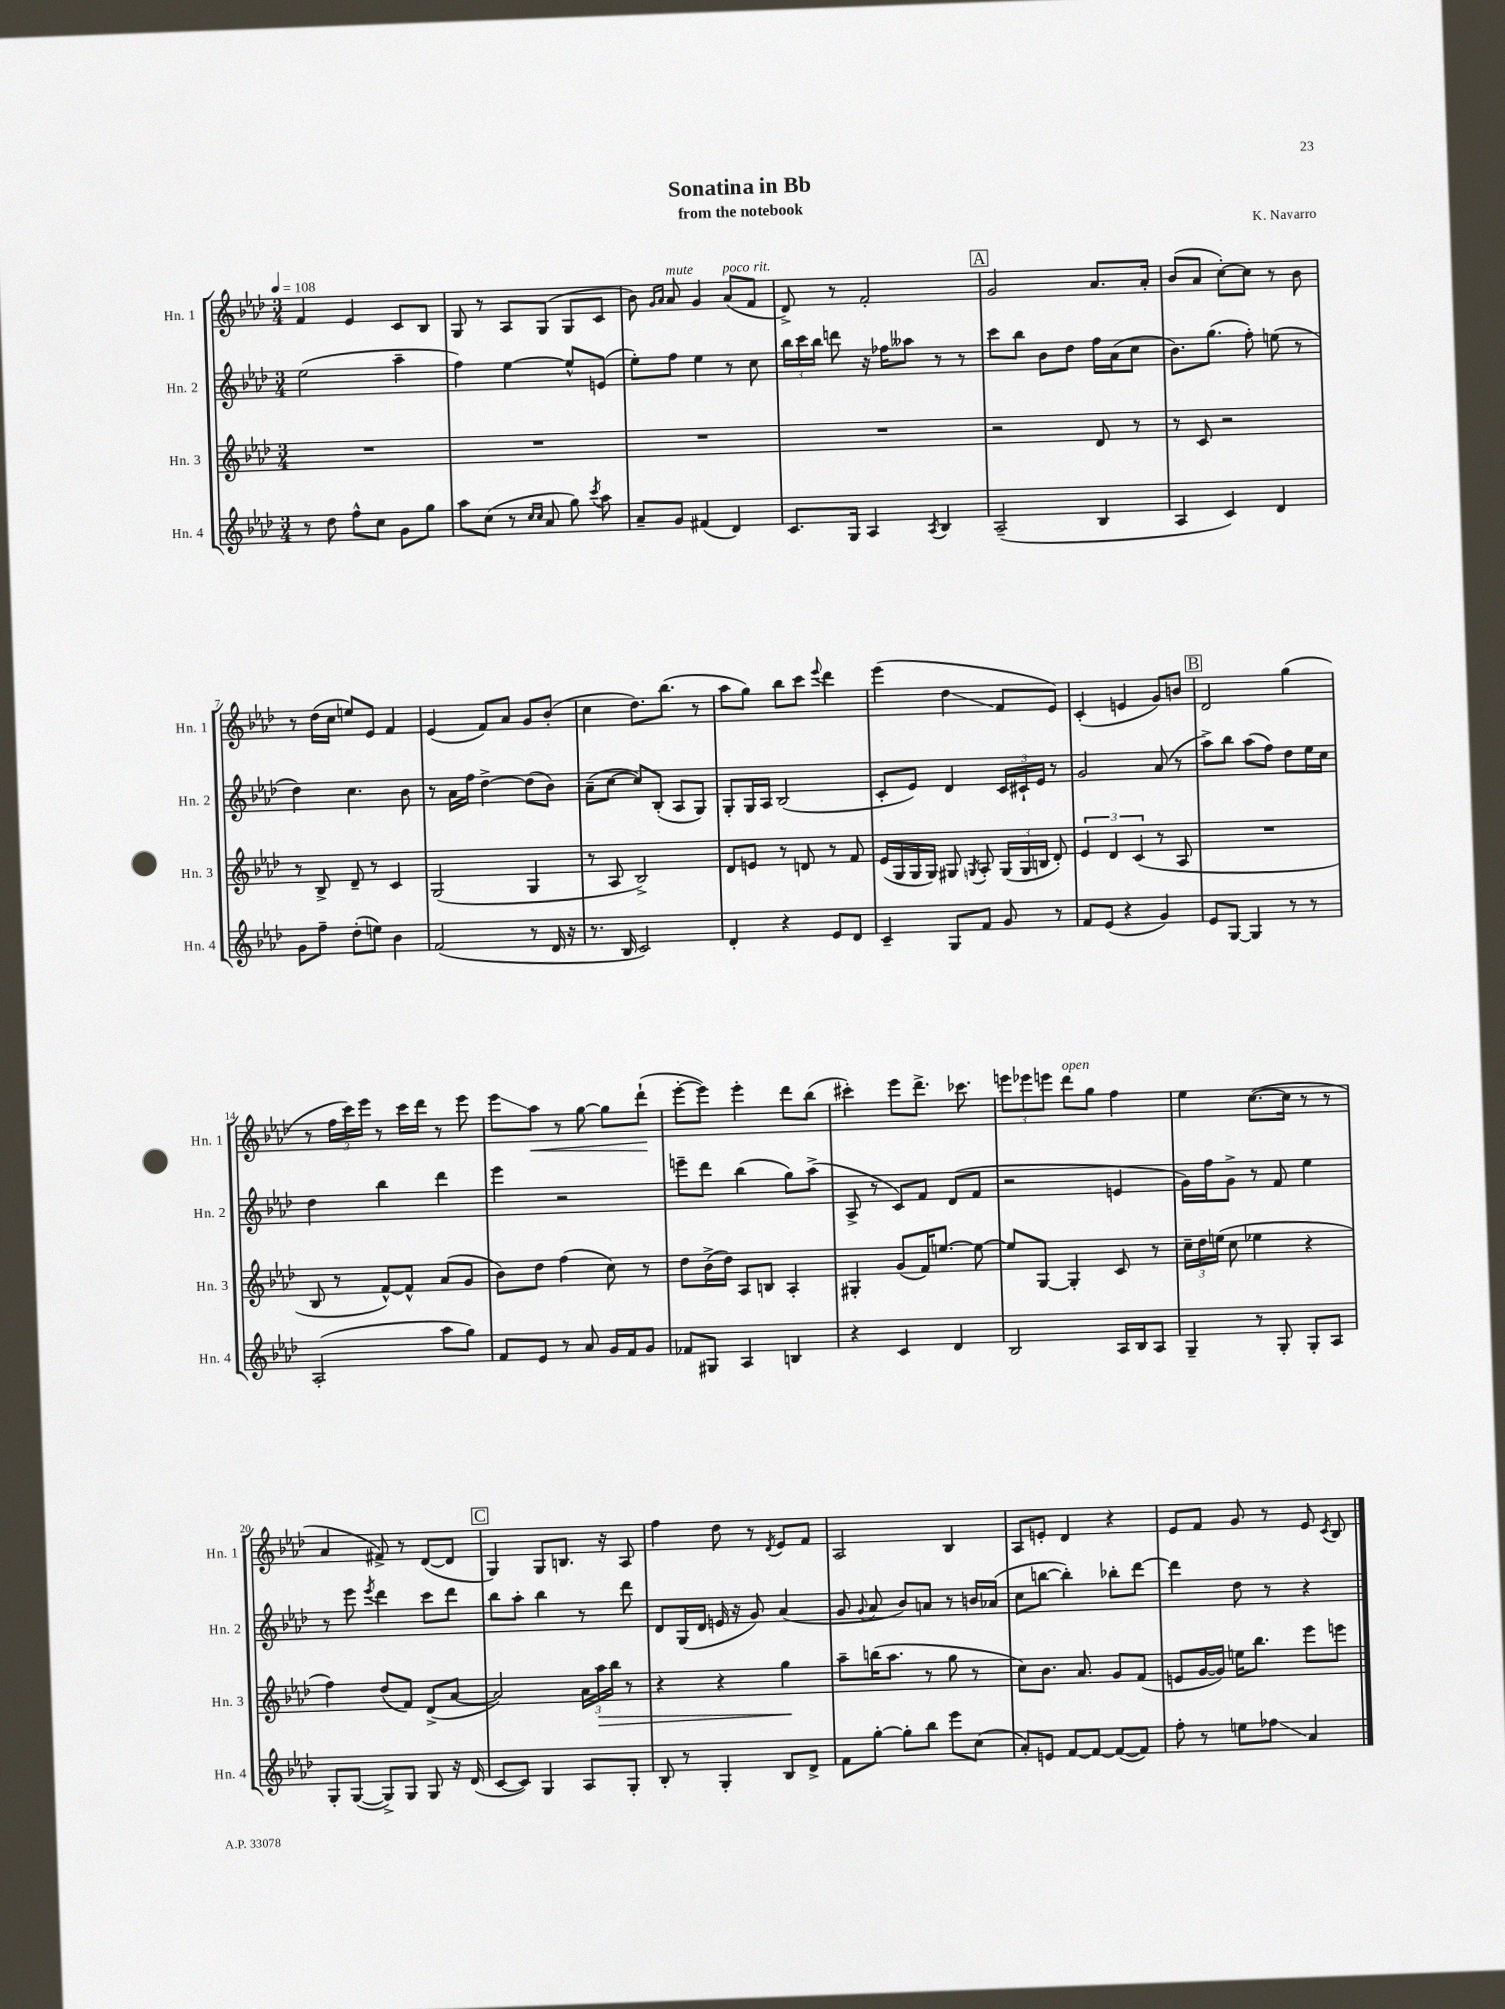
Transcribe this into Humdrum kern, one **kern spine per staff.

**kern	**kern	**kern	**kern
*staff4	*staff3	*staff2	*staff1
*clefG2	*clefG2	*clefG2	*clefG2
*k[b-e-a-d-]	*k[b-e-a-d-]	*k[b-e-a-d-]	*k[b-e-a-d-]
*M3/4	*M3/4	*M3/4	*M3/4
*MM108	*MM108	*MM108	*MM108
8r	2.r	(2ee-	4f
8dd-	.	.	.
8ff^^	.	.	4e-
8cc	.	.	.
8g	.	4aa-~	8c
8gg	.	.	8B-
=	=	=	=
8aa-	2.r	4ff)	8G
(8cc	.	.	8r
8r	.	[4ee-	8A-
16qqcc	.	.	.
16qqcc	.	.	.
8a-	.	.	(8G
8gg)	.	8ee-^^]	8G
8qccc	.	.	.
8aa-	.	(8e	8c
=	=	=	=
8a-~	2.r	8ee-')	8b-)
.	.	.	16qqg
.	.	.	16qqa-
8g	.	8ff	8a-
(4f#	.	4ee-	4g
4d-)	.	8r	(8a-
.	.	8cc	8f
=	=	=	=
8.c	2.r	24bb-	8d-^)
.	.	24ccc	.
.	.	24bb-	.
.	.	8ddd	8r
16G	.	.	.
4A-	.	16r	2f'
.	.	16ff-	.
.	.	8aa--	.
8qA-	.	.	.
4B-	.	8r	.
.	.	8r	.
=	=	=	=
(2A-~	2r	8ccc	2g
.	.	8bb-	.
.	.	8b-	.
.	.	8dd-	.
4B-	8d-	16ff	8.a-
.	.	(16a-	.
.	8r	8cc	.
.	.	.	16a-'
=	=	=	=
4A-	8r	8.b-)	(8b-
.	8c	.	8a-
.	.	(8.gg	.
4c)	2r	.	[8cc')
.	.	8ff')	8cc]
4d-	.	(8ee	8r
.	.	8r	8b-
=	=	=	=
8g	8r	4dd-)	8r
8ff~	8B-^	.	(16dd-
.	.	.	16cc
(8dd-'	8d-~	4.cc	8ee)
8ee)	8r	.	8e-
4b-	4c	.	4f
.	.	8b-	.
=	=	=	=
(2f	(2G	8r	(4e-
.	.	16a-	.
.	.	16ff	.
.	.	[4dd-^	8f)
.	.	.	8a-
8r	4G	(8dd-]	8g
16d-	.	8b-)	(8b-'
16r	.	.	.
=	=	=	=
8.r	8r	(8a-~	4cc
.	8A-	[8cc	.
16B-	.	.	.
2c)	2B-^)	8cc])	8.dd-)
.	.	(8B-'	.
.	.	.	(8.bb-
.	.	8A-	.
.	.	8G)	8r
=	=	=	=
4d-'	8d-	8G'	8aa-
.	8e	16G	8gg)
.	.	16A-	.
4r	8r	(2B-	8bb-
.	8d	.	8ccc
.	.	.	8qqeee-
8e-	8r	.	4ddd-
8d-	8f	.	.
=	=	=	=
4c~	(16e-	8c'	(4eee-
.	16G	.	.
.	16G	8e-)	.
.	16G)	.	.
8G	8G#	4d-	4dd-
.	8qG	.	.
8f	8A-'	.	.
8g	(24G	24c	8f
.	24G	24c#`	.
.	24B	24e-	.
8r	8d-')	8r	8e-)
=	=	=	=
8f	6e-	2g	(4c'
(8e-	.	.	.
.	6d-	.	.
4r	.	.	4e
.	(6c	.	.
4g)	8r	(8a-	8g)
.	8A-	8r	8b
=	=	=	=
8e-	2.r	8aa-^)	2d-
[8G	.	8bb-	.
4G]	.	(8aa-	.
.	.	8ff)	.
8r	.	8dd-	(4gg
8r	.	16ee-	.
.	.	16cc	.
=	=	=	=
(2A-'	8B-	4dd-	8r
.	8r	.	24ff
.	.	.	24ccc)
.	.	.	24eee-
.	[8f^^)	4bb-	8r
.	8f^^]	.	16ccc
.	.	.	16ddd-
8aa-	(8a-	4ddd-	8r
8gg)	8g	.	8eee-
=	=	=	=
8f	8b-)	4eee-	8eee-
8e-	8dd-	.	8aa-
8r	(4ff	2r	8r
8a-	.	.	[8gg
16g	8cc)	.	8gg]
16f	.	.	.
8g	8r	.	(8ddd-`
=	=	=	=
8f-	8dd-	8eee~	[8eee-'
8G#	(16b-^	8ddd-	8eee-])
.	16dd-)	.	.
4A-	8A-	(4bb-	4eee-'
.	8B	.	.
4B	4A-'	8gg)	8ddd-
.	.	(8aa-^	(8bb-
=	=	=	=
4r	4G#'	8A-^	4ccc#')
.	.	8r	.
4c	(8g	8c)	8eee-
.	16f)	8f	8.ddd-^
.	[8.ee	.	.
4d-	.	(8d-	.
.	.	.	8.ccc-
.	8ee_	8f	.
=	=	=	=
2B-	8ee]	2r	12eee
.	.	.	12eee-
.	[8G	.	.
.	.	.	12eee
.	4G']	.	8ddd-
.	.	.	8gg
16A-	8c	4e	4ff
16B-	.	.	.
8A-	8r	.	.
=	=	=	=
4G~	24cc~	16g)	4ee-
.	24dd-	.	.
.	.	16ff	.
.	(24ee	.	.
.	8cc	8g^	.
8r	4ee-	8r	([8.cc
8G'	.	8f	.
.	.	.	16cc]
8G'	4r	4ee-	8r
8A-	.	.	8r
=	=	=	=
8G'	4ff)	8r	4a-
([8G	.	8eee-	.
.	.	8qeee-	.
8G^])	(8dd-	4ddd-	8f#^)
8G	8f)	.	8r
8G	(8d-^	8ccc	([8d-
16r	[8a-	8ddd-	8d-]
(16d-	.	.	.
=	=	=	=
[8c	2a-])	8bb-	4G)
8c])	.	8aa-'	.
4G	.	4bb-	8G
.	.	.	8.B
8A-	24a-	8r	.
.	24aa-	.	.
.	.	.	16r
.	24bb-	.	.
8G'	8r	8ddd-	8A-
=	=	=	=
8B-'	4r	8d-	4ff
8r	.	(16G	.
.	.	16d-	.
4G'	4r	16e	8dd-
.	.	16r	.
.	.	8g)	8r
.	.	.	8qd-
8B-	4gg	(4a-	8e-
8d-^	.	.	8f
=	=	=	=
8f	8aa-~	8g	2A-
.	.	8qqg	.
[8gg'	(16bb	8a-	.
.	8.aa-	.	.
8gg']	.	8b-)	.
8bb-	8r	8a	.
8eee-	8gg	8r	4B-
(8cc	8r	16b	.
.	.	(16a-	.
=	=	=	=
8a-')	8cc)	8cc	8A-
8e	8.b-	[8bb	8e'
[8f	.	4bb'])	4d-
.	8.a-	.	.
8f_	.	.	.
(8f_	8g	8bb-'	4r
8f])	(8f	[8ddd-	.
=	=	=	=
8ff'	8e	4ddd-]	8e-
8r	[16g	.	8f
.	16g])	.	.
8ee	16ee	8dd-	8g
.	8.bb-	.	.
8ff-	.	8r	8r
4a-	8eee-	4r	8e-
.	.	.	8qc
.	8eee	.	8B-
==	==	==	==
*-	*-	*-	*-
